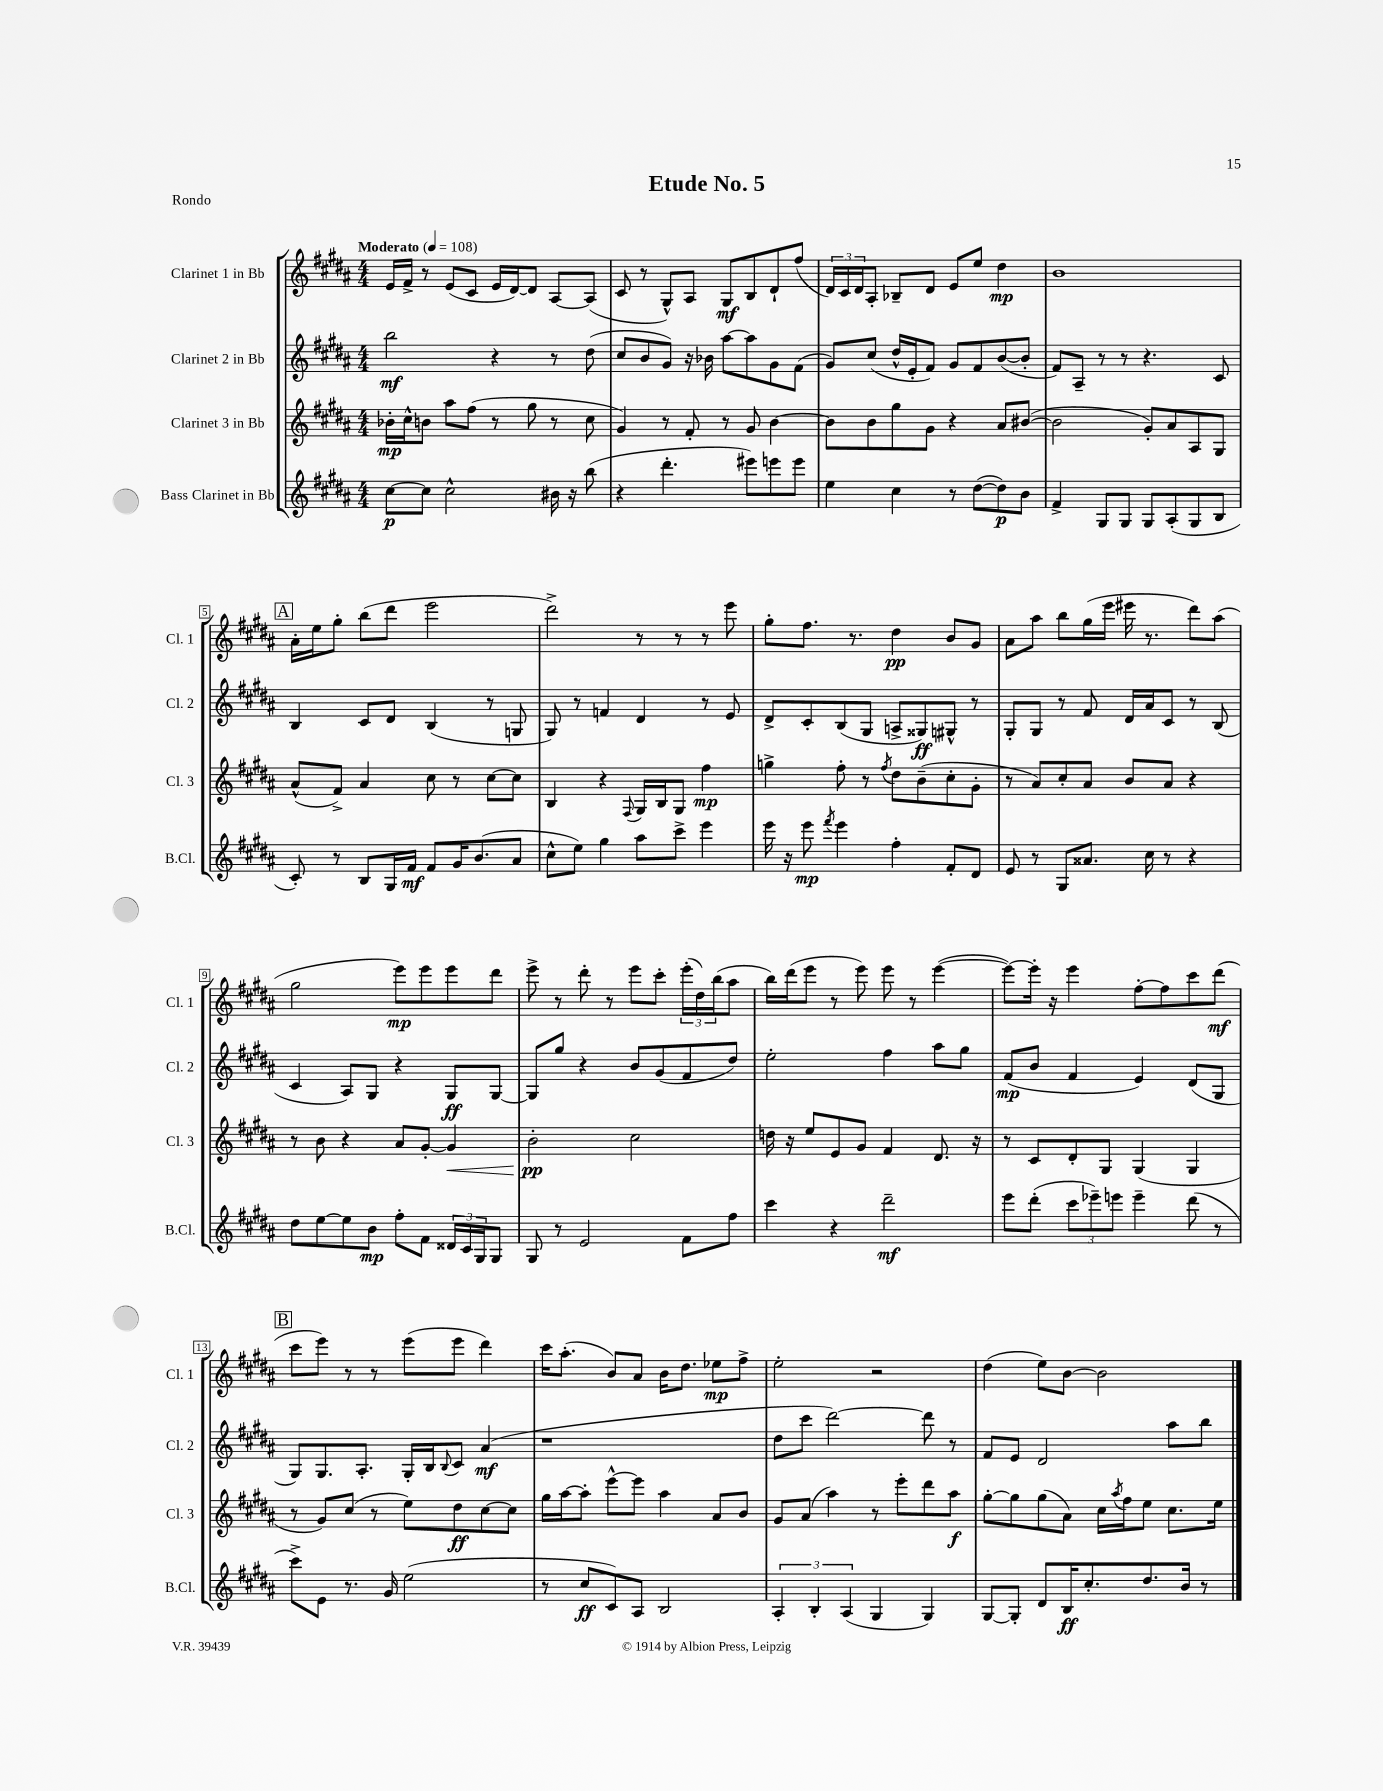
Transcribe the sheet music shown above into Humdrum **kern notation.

**kern	**kern	**kern	**kern
*staff4	*staff3	*staff2	*staff1
*clefG2	*clefG2	*clefG2	*clefG2
*k[f#c#g#d#a#]	*k[f#c#g#d#a#]	*k[f#c#g#d#a#]	*k[f#c#g#d#a#]
*M4/4	*M4/4	*M4/4	*M4/4
*MM108	*MM108	*MM108	*MM108
[8cc#	16b-'	2bb	16e
.	16cc#^^	.	16f#^
8cc#]	8b	.	8r
2cc#^^	8aa#	.	(8e
.	(8ff#	.	8c#
.	8r	4r	16e
.	.	.	[16d#)
.	8gg#	.	8d#]
16b#	8r	8r	[8A#
16r	.	.	.
(8bb	8cc#	(8dd#	(8A#]
=	=	=	=
4r	4g#)	8cc#	8c#
.	.	8b	8r
4.ddd#'	8r	8g#)	8G#^^)
.	8f#'	16r	8A#
.	.	16b-	.
.	8r	[8aa#	8G#
8eee#)	8g#	8aa#]	8B
8eee	[4b	8g#	8d#`
8eee	.	(8f#	(8ff#
=	=	=	=
4ee	8b]	8g#)	24d#)
.	.	.	24c#
.	.	.	24d#
.	8b	(8cc#	8A#'
4cc#	8gg#	16dd#^^	8B-~
.	.	16e'	.
.	8g#	8f#)	8d#
8r	4r	8g#	8e
([8dd#	.	8f#	8ee
8dd#])	8a#	([8b	4dd#
8b	([8b#	8b']	.
=	=	=	=
4f#^	2b#]	8f#)	1b
.	.	8A#~	.
8G#	.	8r	.
8G#	.	8r	.
8G#	8g#')	4.r	.
(8A#'	8a#	.	.
8G#	8A#	.	.
8B	8G#	8c#	.
=	=	=	=
8c#')	(8a#^^	4B	16a#'
.	.	.	16ee
8r	8f#^)	.	8gg#'
8B	4a#	8c#	(8bb
16G#	.	8d#	8ddd#
16f#	.	.	.
8f#	8cc#	(4B	2eee
16g#	8r	.	.
(8.b	.	.	.
.	[8cc#	8r	.
8a#	8cc#]	8G	.
=	=	=	=
8cc#^^	4B	8G#)	2ddd#^)
8ee)	.	8r	.
4gg#	4r	4f	.
.	8qqF#	.	.
8aa#	16G#	4d#	8r
.	16B	.	.
8ccc#^	8G#	.	8r
4eee	4ff#	8r	8r
.	.	8e	8eee
=	=	=	=
16eee	4gg^	8d#^	8gg#'
16r	.	.	.
8eee	.	8c#'	8.ff#
8qfff#	.	.	.
4eee	8ff#'	(8B	.
.	.	.	8.r
.	8r	8G#	.
.	8qff#	.	.
4ff#'	8dd#	8A^	4dd#
.	(8b~	8G##)	.
8f#'	8cc#'	8G#^^	8b
8d#	8g#'	8r	8g#
=	=	=	=
8e	8r	8G#'	8a#
8r	8a#)	8G#	8aa#
8G#	8cc#'	8r	8bb
8.a##	8a#	8f#	(16gg#
.	.	.	16eee
.	8b	16d#	16eee#
16cc#	.	16a#	8.r
8r	8a#	8c#	.
4r	4r	8r	8ddd#)
.	.	(8B	(8aa#
=	=	=	=
8dd#	8r	4c#	2gg#
[8ee	8b	.	.
8ee]	4r	8A#)	.
8b	.	8G#	.
8ff#'	8a#	4r	8eee)
8f#	[8g#'	.	8eee
24d##	4g#]	8G#	8eee
24c#	.	.	.
24G#	.	.	.
8G#	.	[8G#	8ddd#
=	=	=	=
8G#	2b'	8G#]	8eee^
8r	.	8gg#	8r
2e	.	4r	8ddd#'
.	.	.	8r
.	2cc#	8b	8eee
.	.	(8g#	8ccc#'
8f#	.	8f#	(24eee'
.	.	.	24dd#)
.	.	.	(24bb
8ff#	.	8dd#)	8aa#
=	=	=	=
4ccc#	16dd	2ee'	16bb)
.	16r	.	(16ddd#
.	8ee	.	8eee
4r	8e	.	8r
.	8g#	.	8eee)
2ddd#~	4f#	4ff#	8eee
.	.	.	8r
.	8.d#	8aa#	([4eee
.	.	8gg#	.
.	16r	.	.
=	=	=	=
8eee	8r	(8f#	8eee_)
(8ddd#'	8c#	8b	16eee']
.	.	.	16r
12ccc#	8d#'	4f#	4eee
12eee-~)	.	.	.
.	8G#	.	.
12eee	.	.	.
4eee~	(4G#	4e)	[8ff#'
.	.	.	8ff#]
(8ddd#	4G#	(8d#	8ccc#
8r	.	8G#	(8ddd#
=	=	=	=
8ccc#^)	8r	8G#)	8ccc#
8e	8g#)	8.G#	8eee)
8.r	(8cc#	.	8r
.	.	8.A#'	.
.	8r	.	8r
16g#	.	.	.
(2ee	8ee)	16G#'	(8eee
.	.	16B	.
.	.	8qqB	.
.	8dd#	8c#	8eee
.	[8cc#	(4a#	4ddd#)
.	8cc#]	.	.
=	=	=	=
8r	16gg#	1r	16ccc#
.	[16aa#	.	(8.aa#'
8cc#	8aa#']	.	.
8c#)	[8eee^^	.	8b)
8A#	8eee]	.	8a#
2B	4aa#	.	16b
.	.	.	8.dd#
.	8a#	.	8ee-
.	8b	.	8ff#^
=	=	=	=
6A#'	8g#	8dd#	2ee'
.	(8a#	8ccc#	.
6B'	.	.	.
.	4aa#)	[2ddd#)	.
(6A#	.	.	.
4G#	8r	.	2r
.	8eee'	.	.
4G#)	8ddd#	8ddd#]	.
.	8aa#	8r	.
=	=	=	=
[8G#	[8gg#'	8f#	(4dd#
8G#']	8gg#]	8e	.
8d#	(8gg#	2d#	8ee)
16B	8a#)	.	[8b
8.cc#'	.	.	.
.	16cc#	.	2b]
.	8qaa#	.	.
.	16ff#	.	.
8.dd#	8ee	.	.
.	8.cc#	8aa#	.
16b	.	.	.
8r	.	8bb	.
.	16ee	.	.
==	==	==	==
*-	*-	*-	*-
